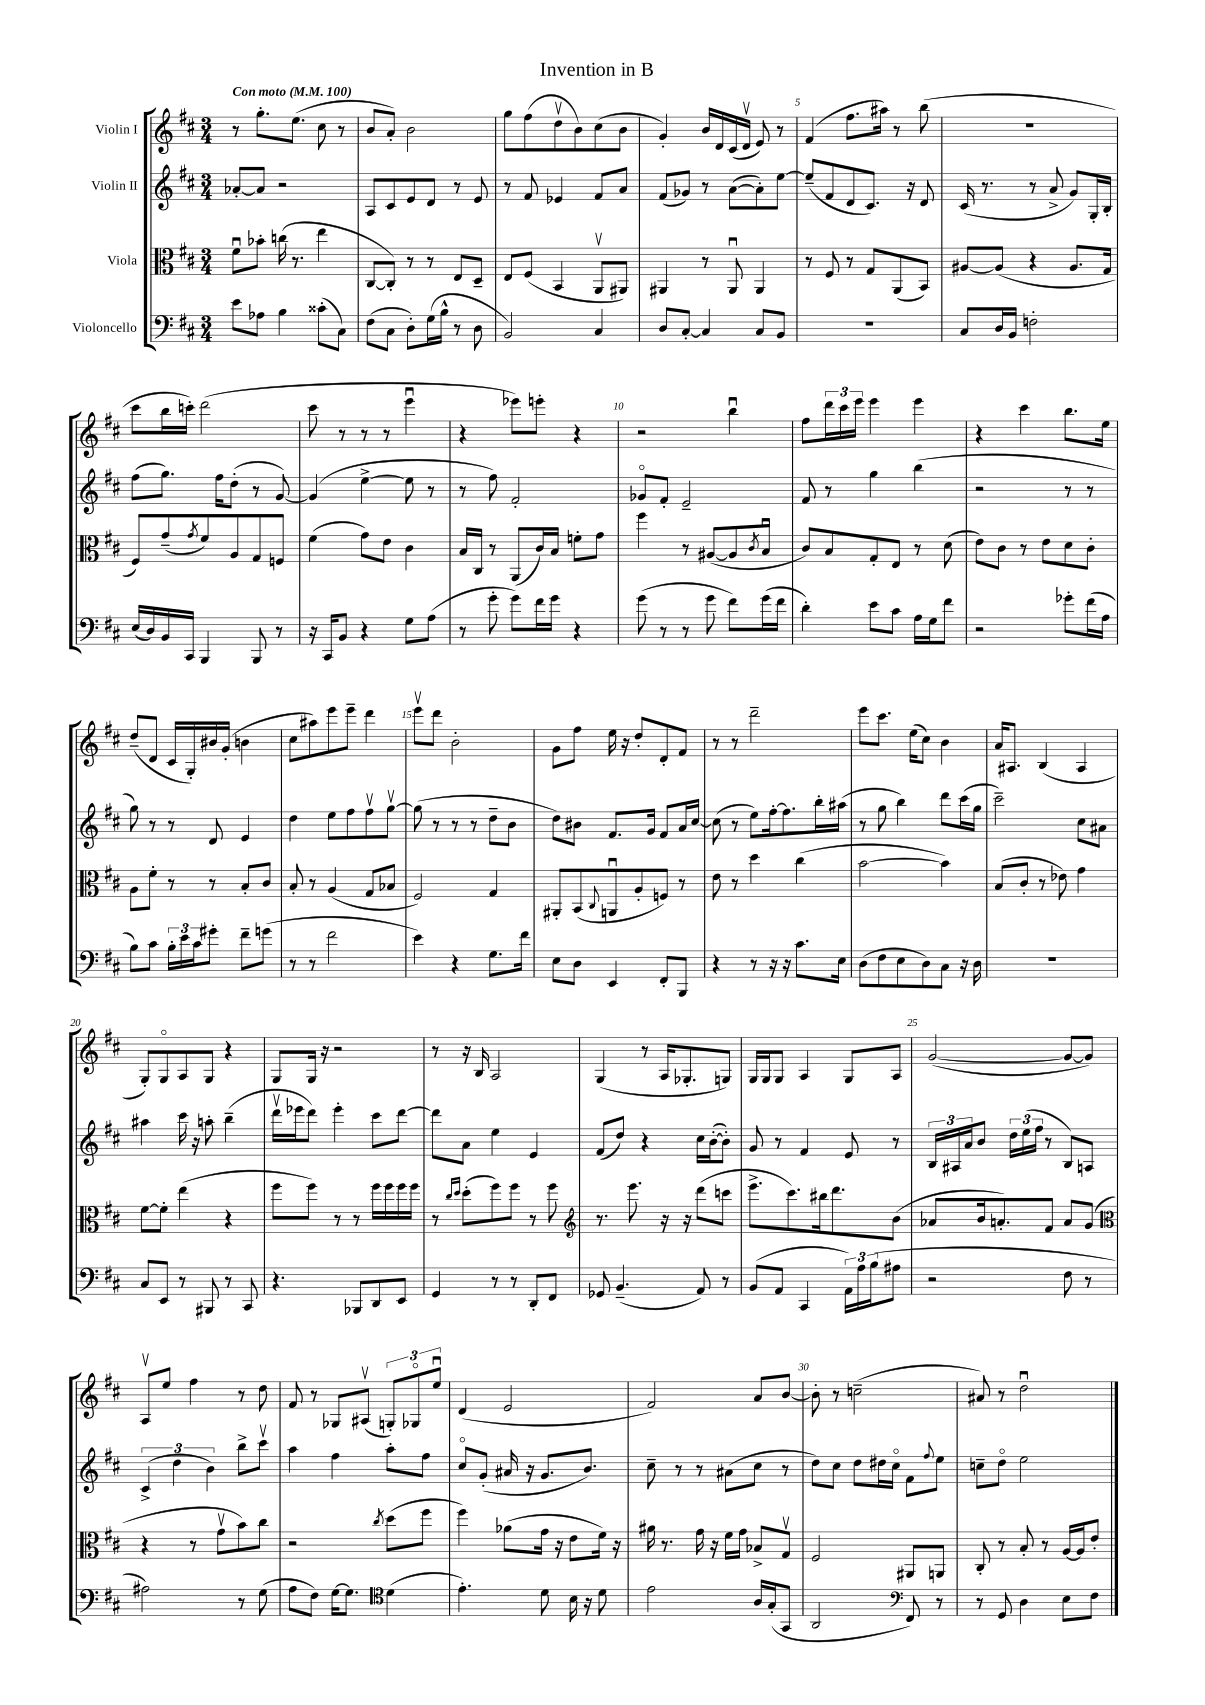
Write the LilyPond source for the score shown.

\header { title = "Invention in B" }
<<
\new StaffGroup <<
\new Staff = "s0" \with { instrumentName = "Violin I" } {
    \clef treble \key d \major \numericTimeSignature \time 3/4 \tempo "Con moto" 4 = 100
    r8 g''8.-. e''8.( cis''8 r8 |
    b'8 a'8-.) b'2 |
    g''8 fis''8( d''8\upbow b'8) cis''8( b'8 |
    g'4-.) b'16 d'16 cis'16( d'16\upbow e'8) r8 |
    fis'4( fis''8. ais''16) r8 b''8( |
    R2. |
    cis'''8 b''16 c'''16-.) d'''2( |
    cis'''8 r8 r8 r8 e'''4\downbow |
    r4 ees'''8) e'''8-. r4 |
    r2 b''4\downbow |
    fis''8 \tuplet 3/2 { d'''16 cis'''16 e'''16 } e'''4 e'''4 |
    r4 cis'''4 b''8. e''16 |
    d''8--( d'8 cis'16 g16-.) bis'16 g'16-.( b'4 |
    cis''8 ais''8) e'''8 e'''8-- d'''4 |
    e'''8\upbow d'''8 b'2-. |
    g'8 fis''8 e''16 r16 d''8-. d'8-. fis'8 |
    r8 r8 d'''2-- |
    e'''8 cis'''8. e''16( cis''8) b'4 |
    a'16 ais8. b4( ais4 |
    g8-.) g8\flageolet a8 g8 r4 |
    g8 g16 r16 r2 |
    r8 r16 b16 a2 |
    g4( r8 a16 ges8.-. g8) |
    g16 g16 g8 a4 g8 a8 |
    g'2~( g'8~ g'8) |
    a8\upbow e''8 fis''4 r8 d''8 |
    fis'8 r8 ges8 ais8\upbow( \tuplet 3/2 { g8-.) ges8\flageolet e''8\downbow } |
    d'4( e'2 |
    fis'2) a'8 b'8~ |
    b'8-. r8 c''2--( |
    ais'8) r8 d''2\downbow \bar "|." |
}
\new Staff = "s1" \with { instrumentName = "Violin II" } {
    \clef treble \key d \major \numericTimeSignature \time 3/4
    aes'8~-. aes'8 r2 |
    a8 cis'8 e'8 d'8 r8 e'8 |
    r8 fis'8 ees'4 fis'8 a'8 |
    fis'8( ges'8) r8 a'8~( a'8-.) e''8~ |
    e''8--( fis'8 d'8 cis'8.) r16 d'8 |
    cis'16( r8. r8 a'8-> g'8) g16-. b16-. |
    fis''8( g''8.) fis''16 d''8-.( r8 g'8~) |
    g'4( e''4~-> e''8 r8 |
    r8 fis''8) fis'2-. |
    ges'8\flageolet fis'8-. e'2-- |
    fis'8 r8 g''4 b''4( |
    r2 r8 r8 |
    g''8) r8 r8 d'8 e'4 |
    d''4 e''8 fis''8 fis''8\upbow g''8~\upbow |
    g''8( r8 r8 r8 d''8-- b'8 |
    d''8) bis'8 fis'8. g'16 fis'8 a'16 cis''16~ |
    cis''8( r8 e''8) fis''16~-. fis''8. b''16-. ais''16( |
    r8 g''8 b''4) d'''8 cis'''16( g''16 |
    cis'''2--) cis''8 ais'8 |
    ais''4 cis'''16 r16 a''8-. b''4--( |
    d'''16\upbow ees'''16 d'''8) ees'''4-. cis'''8 d'''8~ |
    d'''8 a'8 e''4 e'4 |
    fis'8( d''8) r4 cis''16 b'16~-.( b'8-.) |
    g'8 r8 fis'4 e'8 r8 |
    \tuplet 3/2 { b16 ais16 a'16 } b'8 \tuplet 3/2 { d''16 e''16( fis''16 } r8 b8) a8 |
    \tuplet 3/2 { cis'4->( d''4 b'4) } b''8-> cis'''8\upbow |
    a''4 fis''4 a''8-. fis''8 |
    cis''8\flageolet g'8-.( ais'16 r16 g'8. b'8.) |
    cis''8-- r8 r8 ais'8( cis''8 r8 |
    d''8) cis''8 d''8 dis''16 cis''16\flageolet fis'8 \appoggiatura { fis''8 } e''8 |
    c''8-- d''8\flageolet e''2 \bar "|." |
}
\new Staff = "s2" \with { instrumentName = "Viola" } {
    \clef alto \key d \major \numericTimeSignature \time 3/4
    fis'8\downbow bes'8-. c''16( r8. e''4 |
    cis8~ cis8-.) r8 r8 e8 d8-- |
    e8 fis8( b,4 a,8\upbow ais,8) |
    ais,4 r8 ais,8\downbow ais,4 |
    r8 fis8 r8 g8 a,8( b,8) |
    ais8~ ais8( r4 ais8. g16 |
    fis8) g'8--( \acciaccatura { g'8 } fis'8) a8 g8 f8 |
    fis'4( g'8) e'8 cis'4 |
    b16 cis16 r8 a,8( cis'16) b16 f'8-. g'8 |
    fis''4 r8 ais8~( ais8 \acciaccatura { cis'8 } b8\downbow |
    cis'8) b8 g8-. e8 r8 d'8( |
    e'8) cis'8 r8 e'8 d'8 cis'8-. |
    a8 fis'8-. r8 r8 b8-. cis'8 |
    b8-. r8 a4( g8 bes8 |
    fis2) g4 |
    ais,8-. b,8( \appoggiatura { cis8 } a,8\downbow a8-. f8) r8 |
    e'8 r8 d''4 cis''4( |
    b'2~ b'4) |
    b8( cis'8-. r8 ees'8) g'4 |
    fis'8~ fis'8-. e''4( r4 |
    fis''8 fis''8) r8 r8 fis''16 fis''16 fis''16 fis''16 |
    r8 \grace { cis''16 d''16 } d''8-.( fis''8) fis''8 r8 fis''8 |
    \clef treble r8. e'''8. r16 r16 d'''8( c'''8 |
    e'''8.-> cis'''8.) bis''16 d'''8. b'8( |
    aes'8 b'16 a'8.-.) fis'8 a'8 g'8( |
    \clef alto r4 r8 g'8\upbow b'8) cis''8 |
    r2 \acciaccatura { cis''8 } d''8( fis''8 |
    fis''4) aes'8( g'16 r16 e'8 fis'16) r16 |
    ais'16 r8. g'16 r16 fis'16 g'16 bes8-> g8\upbow |
    fis2 ais,8 a,8 |
    cis8-. r8 b8-. r8 a16~ a16 e'8-. \bar "|." |
}
\new Staff = "s3" \with { instrumentName = "Violoncello" } {
    \clef bass \key d \major \numericTimeSignature \time 3/4
    e'8 aes8 b4 cisis'8-.( cis8) |
    fis8( cis8 d8-.) g16( b16-^ r8 d8 |
    b,2) cis4 |
    d8 cis8~-. cis4 cis8 b,8 |
    R2. |
    cis8 d16 b,16 f2-. |
    e16( d16) b,16 cis,16 b,,4 b,,8 r8 |
    r16 cis,16 b,8 r4 g8 a8( |
    r8 g'8-. g'8) fis'16 g'16 r4 |
    g'8( r8 r8 g'8 fis'8) g'16( fis'16 |
    d'4-.) e'8 cis'8 a16 g16 fis'8 |
    r2 ges'8-. fis'16( a16 |
    b8) cis'8 \tuplet 3/2 { b16-. e'16 cis'16 } gis'8-. fis'8-- g'8( |
    r8 r8 fis'2 |
    e'4) r4 g8. fis'16 |
    e8 d8 e,4 fis,8-. b,,8 |
    r4 r8 r16 r16 cis'8. e16 |
    d8( fis8 e8 d8) cis8 r16 d16 |
    R2. |
    cis8 e,8 r8 bis,,8 r8 cis,8 |
    r4. bes,,8 d,8 e,8 |
    g,4 r8 r8 d,8-. fis,8 |
    ges,8 b,4.--( a,8) r8 |
    b,8( a,8 cis,4 \tuplet 3/2 { a,16) a16 b16( } ais8 |
    r2 fis8 r8 |
    ais2) r8 g8( |
    a8 fis8) g16~ g8. \clef tenor d'4( |
    e'4.-.) d'8 b16 r16 d'8 |
    e'2 a16 g16-.( g,8 |
    a,2 \clef bass fis,8) r8 |
    r8 g,8 d4 e8 fis8 \bar "|." |
}
>>
>>
\layout { \context { \Score \override BarNumber.break-visibility = ##(#f #t #t) barNumberVisibility = #(every-nth-bar-number-visible 5) } }
